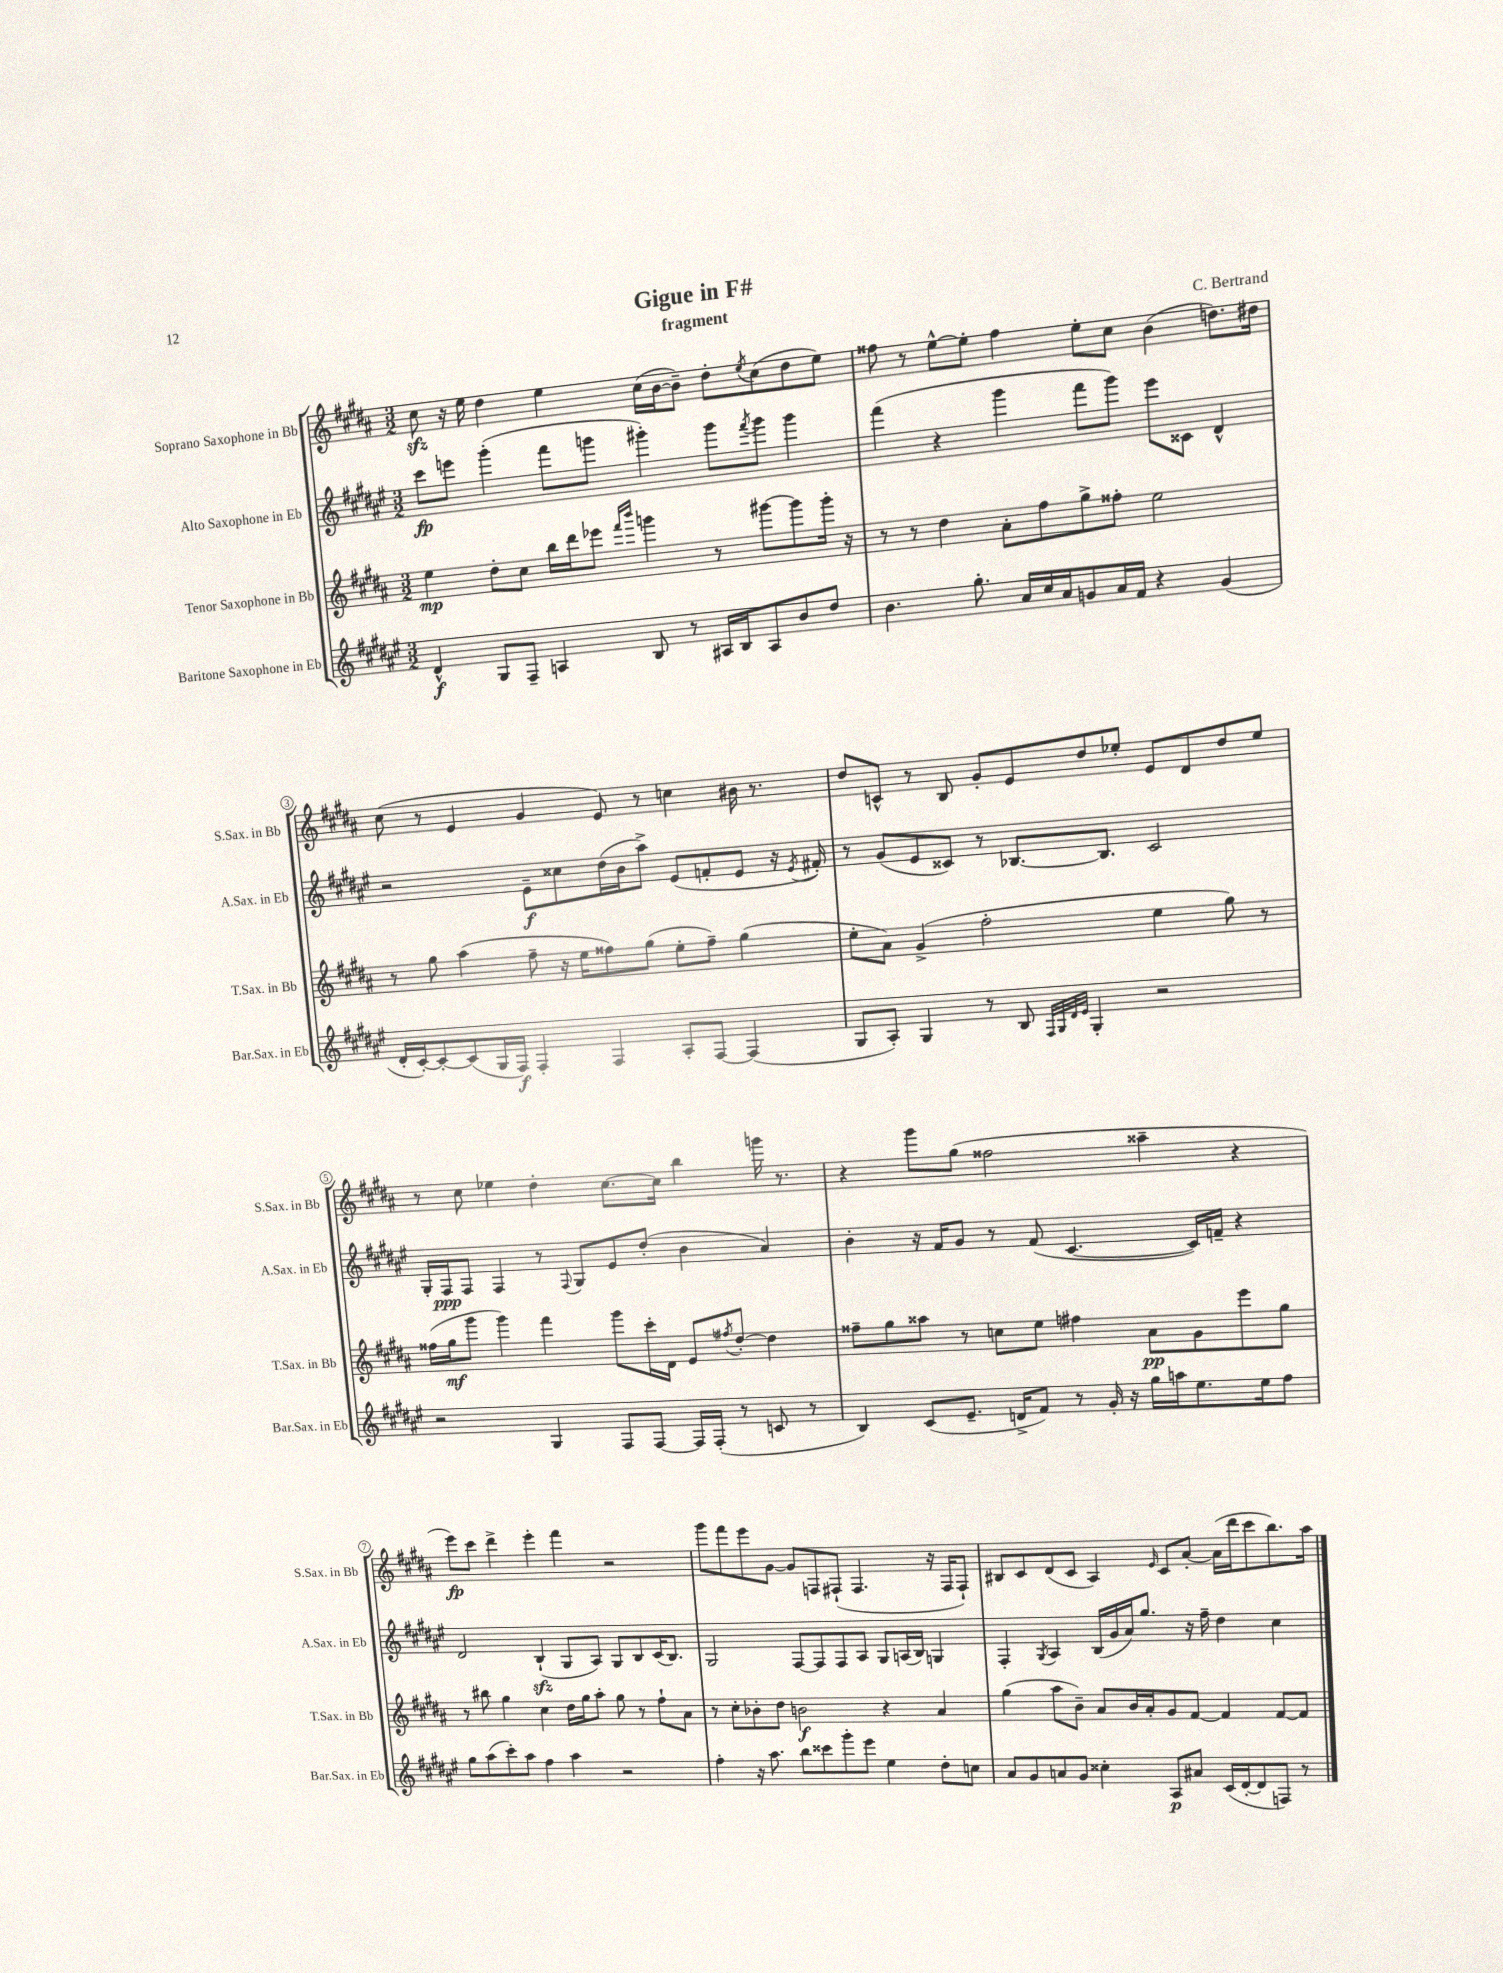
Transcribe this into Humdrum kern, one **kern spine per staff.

**kern	**dynam	**kern	**dynam	**kern	**dynam	**kern	**dynam
*part4	*part4	*part3	*part3	*part2	*part2	*part1	*part1
*staff4	*staff4	*staff3	*staff3	*staff2	*staff2	*staff1	*staff1
*I"Baritone Saxophone in Eb	*	*I"Tenor Saxophone in Bb	*	*I"Alto Saxophone in Eb	*	*I"Soprano Saxophone in Bb	*
*I'Bar.Sax. in Eb	*	*I'T.Sax. in Bb	*	*I'A.Sax. in Eb	*	*I'S.Sax. in Bb	*
*clefG2	*	*clefG2	*	*clefG2	*	*clefG2	*
*k[f#c#g#d#a#e#]	*	*k[f#c#g#d#a#]	*	*k[f#c#g#d#a#e#]	*	*k[f#c#g#d#a#]	*
*M3/2	*	*M3/2	*	*M3/2	*	*M3/2	*
=1	=1	=1	=1	=1	=1	=1	=1
4d#^^/	f	4ee\	mp	8ccc#\L	fp	8cc#zz\	.
.	.	.	.	8eeen\J	.	16r	.
.	.	.	.	.	.	16ee\	.
8G#/L	.	8dd#'\L	.	(4ggg#'\	.	4dd#\	.
8F#~/J	.	8cc#\J	.	.	.	.	.
4An/	.	16bb\LL	.	8fff#\L	.	4ee\	.
.	.	16ddd#\J	.	.	.	.	.
.	.	8eee-X\J	.	8gggn\J	.	.	.
.	.	16qqfff#/LL	.	.	.	.	.
.	.	16qqbbb/JJ	.	.	.	.	.
8B/	.	4gggn\	.	4ggg#X'\)	.	(16cc#\LL	.
.	.	.	.	.	.	[16b\J	.
8r	.	.	.	.	.	8b~\J])	.
16A#X/LL	.	8r	.	8ggg#\L	.	8dd#'\L	.
16B/J	.	.	.	.	.	.	.
.	.	.	.	8qfff#/	.	8qee/	.
8A#/	.	[8ggg#X\L	.	8ggg#\J	.	(8cc#\	.
8b/	.	8ggg#\]	.	4ggg#\	.	8dd#\	.
8dd#/J	.	16ggg#'\Jk	.	.	.	8ee\J)	.
.	.	16r	.	.	.	.	.
=2	=2	=2	=2	=2	=2	=2	=2
4.b\	.	8r	.	(4fff#\	.	8ff##X\	.
.	.	8r	.	.	.	8r	.
.	.	4dd#\	.	4r	.	[8ee^^\L	.
8.gg#'\	.	.	.	.	.	8ee'\J]	.
.	.	8a#'\L	.	4ggg#\	.	4ff##\	.
16a#/LL	.	.	.	.	.	.	.
16cc#/	.	8ff#\	.	.	.	.	.
16a#/J	.	.	.	.	.	.	.
8gn/	.	8gg#^\	.	8fff#\L	.	8ee'\L	.
16a#/L	.	8ff##X'\J	.	8ggg#\J)	.	8cc#\J	.
16f#/JJ	.	.	.	.	.	.	.
4r	.	2ee\	.	8eee#\L	.	(4b\	.
.	.	.	.	8c##X\J	.	.	.
(4g/	.	.	.	4d#^^/	.	8.ddn\L)	.
.	.	.	.	.	.	16dd#X\Jk	.
!!LO:LB:g=z
=3	=3	=3	=3	=3	=3	=3	=3
16d#'/LL	.	8r	.	2r	.	(8cc#\	.
[16c#'/J)	.	.	.	.	.	.	.
8c#'/_	.	8gg#\	.	.	.	8r	.
(8c#/]	.	(4aa#\	.	.	.	4e/	.
16G#/L	.	.	.	.	.	.	.
16F#/JJ)	f	.	.	.	.	.	.
4F#'/	.	8ff#~\	.	8e#~\L	f	4g#/	.
.	.	16r	.	8cc##X\	.	.	.
.	.	16ee\KL	.	.	.	.	.
4F#/	.	8ff##X\)	.	(16dd#\L	.	8e/)	.
.	.	.	.	16b\J	.	.	.
.	.	(8gg#\J	.	8aa#^\J)	.	8r	.
8A#'/L	.	8ee'\L	.	(8e#/L	.	4ccn\	.
[8F#/J	.	8ff##~\J)	.	8fn'/	.	.	.
(4F#/]	.	(4gg#\	.	8e#/J	.	16b#X\	.
.	.	.	.	.	.	8.r	.
.	.	.	.	16r	.	.	.
.	.	.	.	8qe#/	.	.	.
.	.	.	.	16f#X'/)	.	.	.
=4	=4	=4	=4	=4	=4	=4	=4
8G#/L	.	8ee'\L	.	8r	.	8dd#/L	.
8A#'/J)	.	8a#\J)	.	(8g#/L	.	8cn^^/J	.
4G#/	.	(4g#^/	.	8e#/	.	8r	.
.	.	.	.	8c##X/J)	.	8B/	.
8r	.	2ff#'\	.	8r	.	8g#'/L	.
8B/	.	.	.	[8.B-X/L	.	8e/	.
32qqF#/LLL	.	.	.	.	.	.	.
32qqG#/	.	.	.	.	.	.	.
32qqd#/	.	.	.	.	.	.	.
32qqe#/JJJ	.	.	.	.	.	.	.
4G#'/	.	.	.	.	.	8dd#/	.
.	.	.	.	8.B-/J]	.	.	.
.	.	.	.	.	.	8ee-X'/J	.
2r	.	4ee\	.	2c##/	.	8e/L	.
.	.	.	.	.	.	8d#/	.
.	.	8gg#\)	.	.	.	8dd#/	.
.	.	8r	.	.	.	8ee-/J	.
!!LO:LB:g=z
=5	=5	=5	=5	=5	=5	=5	=5
2r	.	(16ff##X\LL	.	16G#'/LL	.	8r	.
.	.	16gg#\J	mf	16F#/J	ppp	.	.
.	.	8ggg#\J	.	8F#/J	.	8cc#\	.
.	.	4ggg#\)	.	4F#/	.	4ee-X\	.
4G#/	.	4fff#\	.	8r	.	4dd#'\	.
.	.	.	.	8qqF#/	.	.	.
.	.	.	.	8G#/L	.	.	.
8F#/L	.	8ggg#\L	.	8e#/	.	[8.cc#\L	.
[8F#/J	.	16ccc#'\L	.	(8dd#'/J	.	.	.
.	.	16d#\JJ	.	.	.	16cc#\Jk]	.
16F#/LL]	.	8e/L	.	4b\	.	4bb\	.
(16F#'/JJ	.	.	.	.	.	.	.
.	.	8qff#X/	.	.	.	.	.
8r	.	[8dd#'/J	.	.	.	.	.
8cn/	.	4dd#\]	.	4a#/)	.	16gggn\	.
.	.	.	.	.	.	8.r	.
8r	.	.	.	.	.	.	.
=6	=6	=6	=6	=6	=6	=6	=6
4B/)	.	8ff##X~\L	.	4b'\	.	4r	.
.	.	8gg#\	.	.	.	.	.
(8c#/L	.	8aa##X\J	.	16r	.	8ggg#\L	.
.	.	.	.	16f#/KL	.	.	.
8.e#~/J	.	8r	.	8g#/J	.	(8gg#\J	.
.	.	8ccn\L	.	8r	.	2ff##X\	.
16dn^/KL	.	.	.	.	.	.	.
8f#/J)	.	8ee\J	.	(8f#/	.	.	.
8r	.	4ff#X\	.	[4.c#/	.	.	.
16g#'/	.	.	.	.	.	.	.
16r	.	.	.	.	.	.	.
16gg#\LL	.	8a#\L	pp	.	.	4aa##X~\	.
16aan\J	.	.	.	.	.	.	.
8.ee#\	.	8g#\	.	16c#/LL])	.	.	.
.	.	.	.	16fn~/JJ	.	.	.
.	.	8eee\	.	4r	.	4r	.
16ee#\k	.	.	.	.	.	.	.
8ff#\J	.	8gg#\J	.	.	.	.	.
!!LO:LB:g=z
=7	=7	=7	=7	=7	=7	=7	=7
8gg#\L	.	8r	.	2d#/	.	8eee\L)	fp
(8aa#\	.	8bb#X\	.	.	.	8ccc#\J	.
8ccc#'\)	.	4gg#\	.	.	.	4ddd#^\	.
8aa#\J	.	.	.	.	.	.	.
4ff#\	.	4cc#\	.	(4Bzz`/	.	4eee'\	.
4aa#\	.	16dd#\LL	.	8G#/L	.	4fff#\	.
.	.	16gg#\J	.	.	.	.	.
.	.	8aa#'\J	.	8A#/J)	.	.	.
2r	.	8gg#\	.	8G#/L	.	2r	.
.	.	8r	.	8B/	.	.	.
.	.	8ff#`\L	.	(16c#/K	.	.	.
.	.	.	.	8.B/J)	.	.	.
.	.	8a#\J	.	.	.	.	.
=8	=8	=8	=8	=8	=8	=8	=8
4ff#'\	.	8r	.	2G#/	.	8ggg#\L	.
.	.	8cc#'\L	.	.	.	8fff#\	.
16r	.	8b-X'\	.	.	.	8eee\	.
8.aa#\	.	.	.	.	.	.	.
.	.	8dd#\J	.	.	.	[8g#\J	.
8bb\L	.	2bn\	f	[8F#/L	.	8g#/L]	.
8ccc##X\	.	.	.	8F#/]	.	8Fn/	.
8ggg#'\	.	.	.	8F#/	.	(8F#X`/J	.
8eee#\J	.	.	.	8A#/J	.	4.F#/	.
4ee#\	.	4r	.	8G#/L	.	.	.
.	.	.	.	(16An/L	.	.	.
.	.	.	.	16B/JJ)	.	.	.
8dd#'\L	.	4a#/	.	4Gn/	.	16r	.
.	.	.	.	.	.	16F#/KL	.
8ccn\J	.	.	.	.	.	8F#`/J)	.
=9	=9	=9	=9	=9	=9	=9	=9
8a#/L	.	(4gg#\	.	4F#'/	.	8B#X/L	.
8g#/	.	.	.	.	.	8c#/	.
.	.	.	.	8qG#/	.	.	.
8an/	.	8aa#\L	.	4A#/	.	(8d#/	.
8g#/J	.	8b~\J)	.	.	.	8c#/J	.
4cc##X'\	.	8a#/L	.	(16B/LL	.	4A#/)	.
.	.	.	.	16g#/	.	.	.
.	.	16b/L	.	16a#/J)	.	.	.
.	.	16a#'/J	.	8.gg#/J	.	.	.
.	.	.	.	.	.	16qqe/	.
8A#/L	p	8g#/	.	.	.	8c#/L	.
8a#X/J	.	[8f#/J	.	16r	.	[8a#'/J	.
.	.	.	.	16ff#~\	.	.	.
(16c#/LL	.	4f#/]	.	4dd#\	.	(16a#\LL]	.
[16d#'/J	.	.	.	.	.	16ddd#\J	.
8d#/]	.	.	.	.	.	8ccc#\	.
8Fn/J)	.	[8f#/L	.	4cc#\	.	8.bb\)	.
8r	.	8f#/J]	.	.	.	.	.
.	.	.	.	.	.	16aa#\Jk	.
==	==	==	==	==	==	==	==
*-	*-	*-	*-	*-	*-	*-	*-
